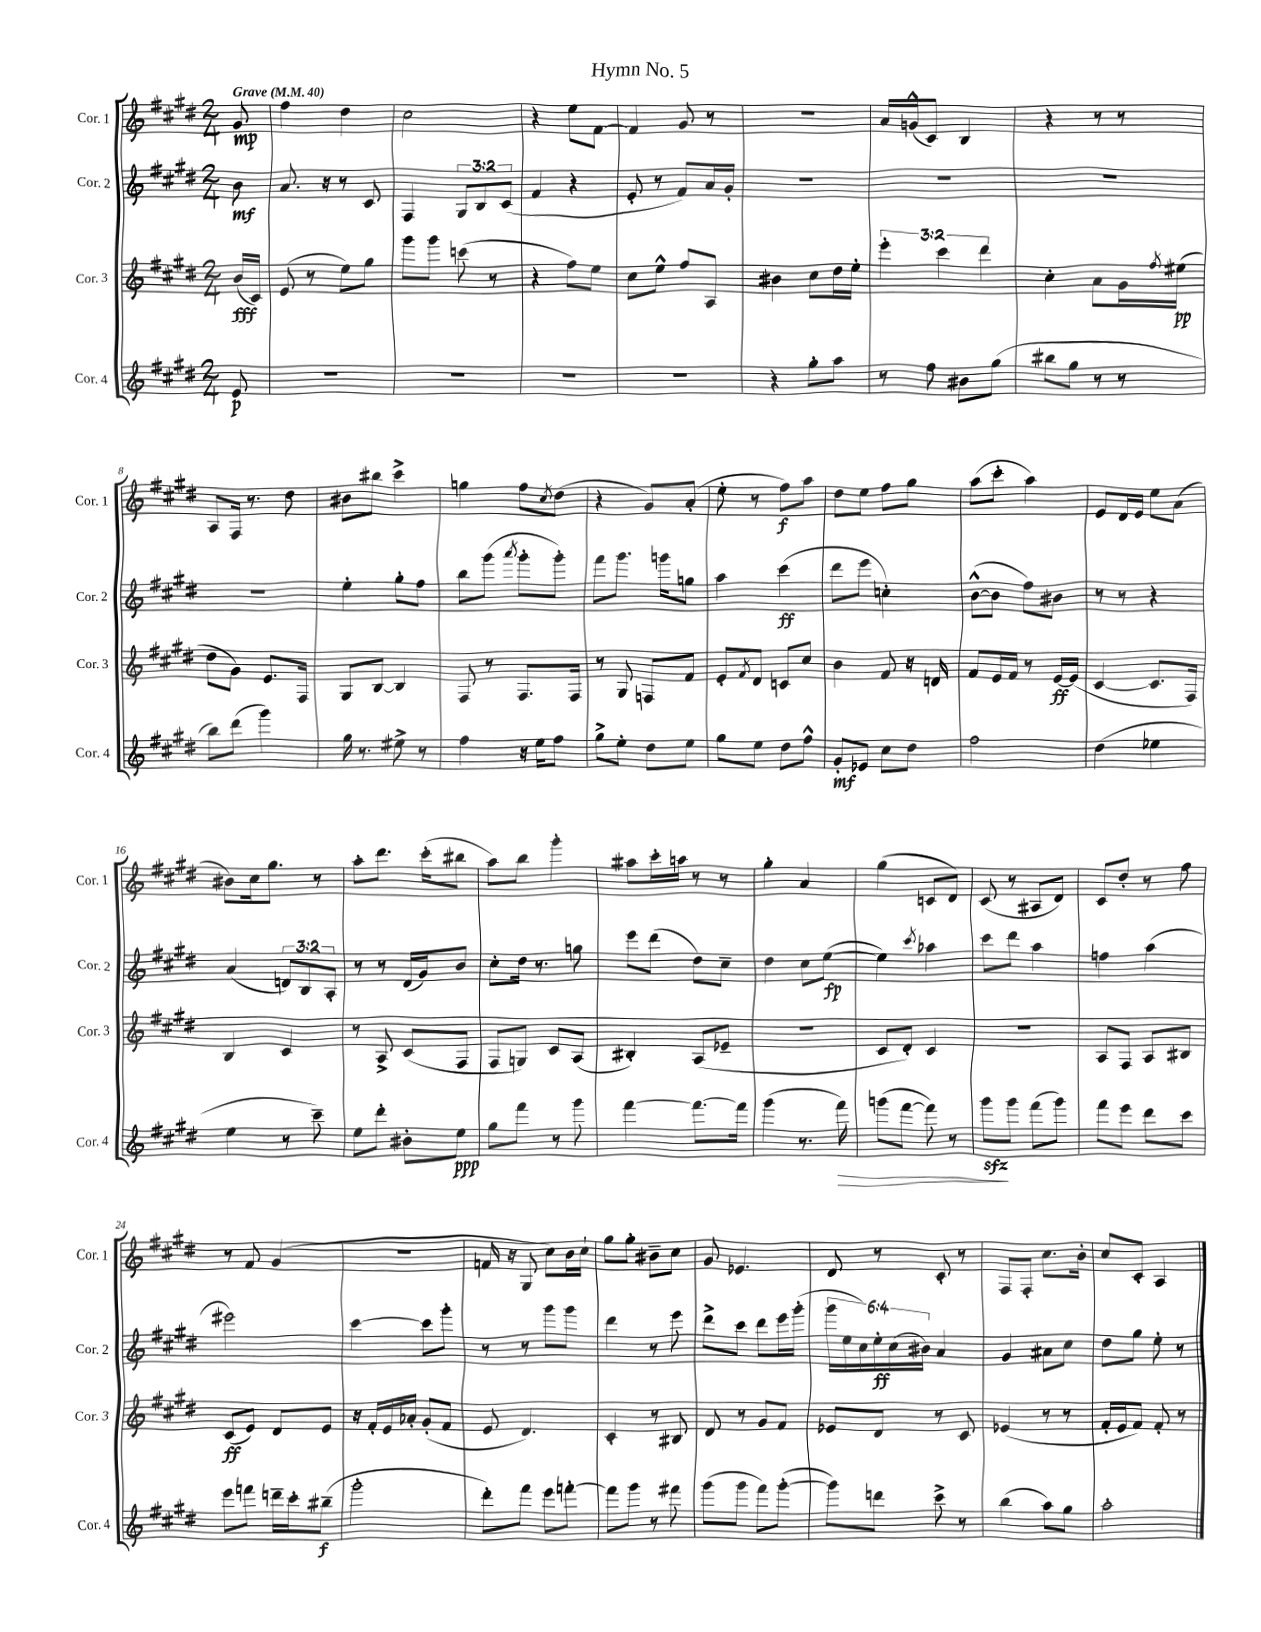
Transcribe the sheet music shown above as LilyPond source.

\header { title = "Hymn No. 5" }
<<
\new StaffGroup <<
\new Staff = "s0" \with { instrumentName = "Cor. 1" shortInstrumentName = "Cor. 1" } {
    \clef treble \key e \major \numericTimeSignature \time 2/4 \partial 8 \tempo "Grave" 4 = 40
    gis'8\mp |
    fis''4 dis''4 |
    cis''2 |
    r4 e''8 fis'8~ |
    fis'4 gis'8 r8 |
    r2 |
    a'16 g'16-^( cis'8) b4 |
    r4 r8 r8 |
    a8 fis16 r8. dis''8 |
    bis'8 bis''8 cis'''4-> |
    g''4 fis''8 \acciaccatura { cis''8 } dis''8( |
    r4 gis'8) a'8-.( |
    e''8-. r8 fis''8\f) a''8 |
    dis''8 e''8 fis''8 gis''8 |
    a''8( cis'''8-. a''4) |
    e'8 dis'16 e'16 e''8 a'8( |
    bis'8) cis''16 gis''8. r8 |
    a''8-. dis'''8. cis'''16-.( bis''8 |
    a''8) b''8 gis'''4-. |
    ais''8 cis'''16-. a''16 r8 r8 |
    gis''4-. a'4 |
    gis''4( c'8 dis'8) |
    cis'8( r8 ais8 dis'8) |
    cis'8 dis''8-. r8 fis''8 |
    r8 fis'8 gis'4( |
    r2 |
    f'16 r16 gis8 cis''8) b'16 cis''16-! |
    gis''8 gis''8-. bis'8-- cis''8 |
    gis'8 ees'4. |
    dis'8 r8 cis'8-. r8 |
    fis8 fis8-. cis''8. b'16-. |
    cis''8 cis'8-. a4 \bar "|." |
}
\new Staff = "s1" \with { instrumentName = "Cor. 2" shortInstrumentName = "Cor. 2" } {
    \clef treble \key e \major \numericTimeSignature \time 2/4 \override Staff.TupletNumber.text = #tuplet-number::calc-fraction-text \partial 8
    b'8\mf |
    a'8. r16 r8 cis'8 |
    fis4 \tuplet 3/2 { gis8 b8 cis'8( } |
    fis'4 r4 |
    e'8-. r8 fis'8) a'16 gis'16-. |
    R2 |
    R2 |
    R2 |
    R2 |
    e''4-. gis''8-. fis''8 |
    b''8 gis'''8( \acciaccatura { a'''8 } gis'''8-. gis'''8-.) |
    fis'''8 gis'''8. g'''16 g''8 |
    a''4 cis'''4\ff( |
    dis'''8 e'''8 c''4-.) |
    b'8~-^( b'8 fis''8) bis'8 |
    r8 r8 r4 |
    a'4( \tuplet 3/2 { d'8) b8 a8-. } |
    r8 r8 dis'16( gis'16) b'8 |
    cis''8-. dis''16 r8. g''8 |
    e'''8 dis'''8( dis''8) cis''8-- |
    dis''4 cis''8 e''8~\fp( |
    e''4) \acciaccatura { cis'''8 } aes''4 |
    cis'''8 dis'''8 a''4 |
    f''4 a''4( |
    eis'''2) |
    cis'''4~ cis'''8 gis'''8-. |
    r8 r8 gis'''8 gis'''8 |
    dis'''4 r8 e'''8 |
    dis'''8-> cis'''8 dis'''8 e'''16 gis'''16-.( |
    \tuplet 6/4 { gis'''16 e''16 cis''16) e''16-.\ff cis''16( bis'16) } a'4 |
    gis'4 ais'8 cis''8 |
    dis''8 gis''8 e''8-. r8 \bar "|." |
}
\new Staff = "s2" \with { instrumentName = "Cor. 3" shortInstrumentName = "Cor. 3" } {
    \clef treble \key e \major \numericTimeSignature \time 2/4 \override Staff.TupletNumber.text = #tuplet-number::calc-fraction-text \partial 8
    b'16\fff( cis'16) |
    e'8( r8 e''8) gis''8 |
    gis'''8 gis'''8 c'''8( r8 |
    r4 fis''8) e''8 |
    cis''8 e''8-^ fis''8 a8 |
    bis'4 cis''8 dis''16 e''16-. |
    \tuplet 3/2 { e'''4-. cis'''4 dis'''4 } |
    cis''4-. a'8 gis'16 \acciaccatura { fis''8 } eis''16\pp( |
    dis''8 gis'8) e'8. fis16 |
    gis8 b8~ b4 |
    fis8 r8 fis8. fis16 |
    r8 gis8 f8 fis'8 |
    e'8-. \acciaccatura { fis'8 } dis'8 c'8 cis''8 |
    b'4 fis'8 r16 d'16 |
    fis'8 e'16 fis'16 r8 e'16~\ff e'16( |
    cis'4~ cis'8. fis16) |
    b4 cis'4 |
    r8 a8-> cis'8( fis8 |
    fis8 g8) cis'8 a8( |
    bis4-.) a8( ees'8-- |
    R2 |
    cis'8 dis'8-.) cis'4 |
    r2 |
    a8 fis8 a8 bis8 |
    cis'8\ff( e'8) dis'8 e'8 |
    r16 fis'16-. e'16 aes'16-. gis'8-.( fis'8 |
    e'8 dis'4.) |
    cis'4-. r8 bis8 |
    dis'8 r8 gis'8 fis'8 |
    ees'8 dis'8 r8 cis'8 |
    ees'4( r8 r8 |
    fis'16-. e'16 fis'8) fis'8-. r8 \bar "|." |
}
\new Staff = "s3" \with { instrumentName = "Cor. 4" shortInstrumentName = "Cor. 4" } {
    \clef treble \key e \major \numericTimeSignature \time 2/4 \partial 8
    e'8\p |
    R2 |
    R2 |
    R2 |
    R2 |
    r4 gis''8-. a''8 |
    r8 fis''8 bis'8 gis''8( |
    bis''8 gis''8 r8 r8 |
    b''8) dis'''8( gis'''4) |
    gis''16 r8. eis''8-> r8 |
    fis''4 r16 e''16 fis''8 |
    gis''8-> e''8-. dis''8 e''8 |
    gis''8 e''8 dis''8 fis''8-^ |
    gis'8-.\mf ees'8 cis''8 dis''8 |
    fis''2 |
    dis''4( ees''4 |
    e''4 r8 cis'''8--) |
    e''8 dis'''8-. bis'8-. e''8\ppp |
    gis''8 fis'''8 r8 gis'''8 |
    fis'''4~ fis'''8.~ fis'''16 |
    gis'''4( r8. fis'''16\>) |
    g'''8( fis'''8~ fis'''8) r8 |
    gis'''8\sfz\! gis'''8 fis'''8( gis'''8) |
    fis'''8 e'''8 dis'''8 cis'''8 |
    e'''8 f'''8 d'''16-- cis'''16-. bis''8--\f( |
    gis'''2-. |
    dis'''8-.) fis'''8 e'''8 f'''8~-. |
    f'''8 gis'''8 r8 fis'''8 |
    gis'''8( gis'''8 fis'''8) gis'''8~-.( |
    gis'''8) d'''8 cis'''8-> r8 |
    b''4( a''8) gis''8 |
    a''2-. \bar "|." |
}
>>
>>
